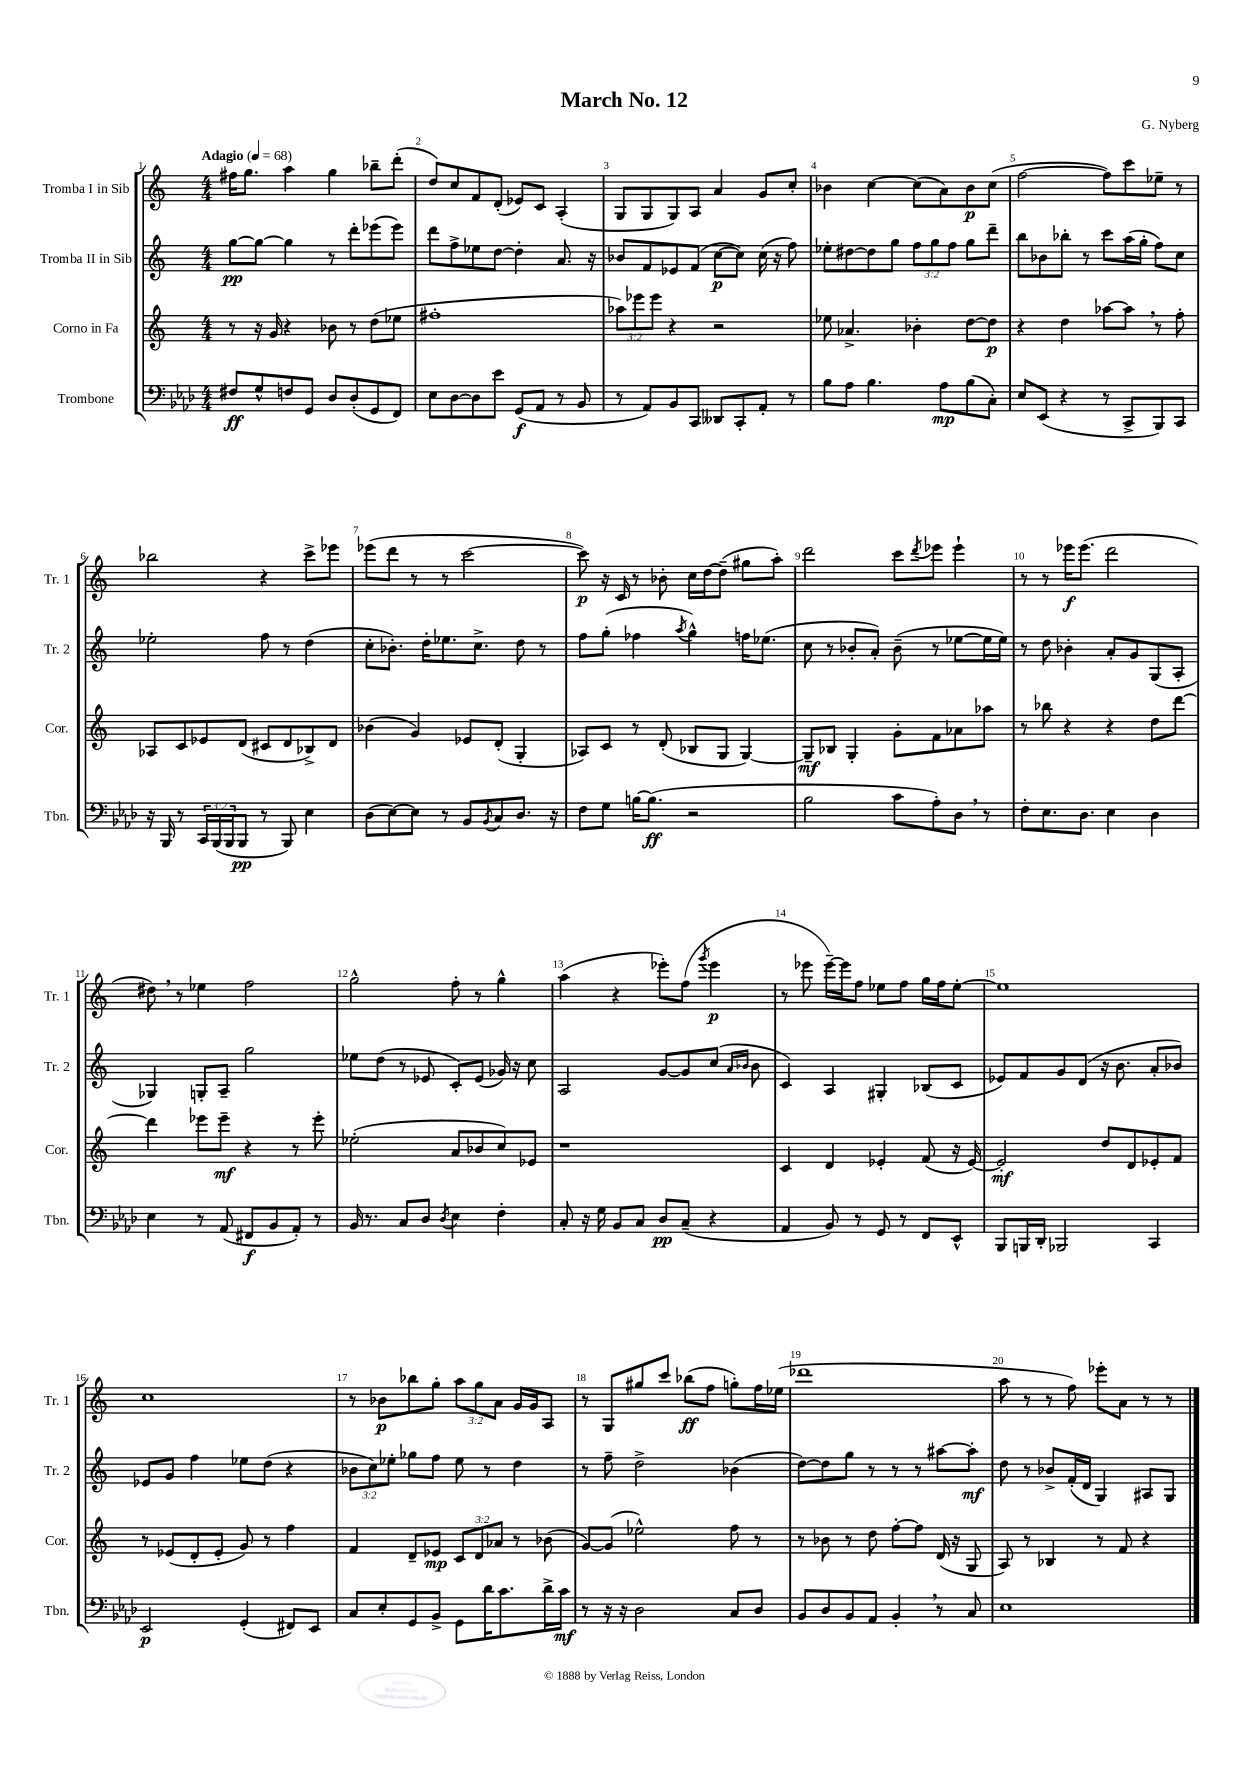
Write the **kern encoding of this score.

**kern	**dynam	**kern	**dynam	**kern	**dynam	**kern	**dynam
*part4	*part4	*part3	*part3	*part2	*part2	*part1	*part1
*staff4	*staff4	*staff3	*staff3	*staff2	*staff2	*staff1	*staff1
*I"Trombone	*	*I"Corno in Fa	*	*I"Tromba II in Sib	*	*I"Tromba I in Sib	*
*I'Tbn.	*	*I'Cor.	*	*I'Tr. 2	*	*I'Tr. 1	*
*clefF4	*	*clefG2	*	*clefG2	*	*clefG2	*
*k[b-e-a-d-]	*	*k[]	*	*k[]	*	*k[]	*
*M4/4	*	*M4/4	*	*M4/4	*	*M4/4	*
*MM68	*	*MM68	*	*MM68	*	*MM68	*
=1	=1	=1	=1	=1	=1	=1	=1
!	!	!	!	!	!	!LO:TX:a:B:t=Adagio	!
8F#X/L	ff	8r	.	[8gg\L	pp	16ff#X\KL	.
.	.	.	.	.	.	8.gg\J	.
8G^^/	.	16r	.	8gg\J_	.	.	.
.	.	16g/	.	.	.	.	.
8Fn/	.	4r	.	4gg\]	.	4aa\	.
8GG/J	.	.	.	.	.	.	.
8D-/L	.	8b-X\	.	8r	.	4gg\	.
(8D-'/	.	8r	.	8ddd'\L	.	.	.
8GG/	.	(8dd\L	.	(8eee-X\	.	8bb-X~\L	.
8FF/J)	.	8ee-X\J	.	8eee-\J)	.	(8ddd'\J	.
=2	=2	=2	=2	=2	=2	=2	=2
8E-\L	.	1ff#X'	.	8ddd\L	.	8dd/L)	.
[8D-\	.	.	.	8ff^\	.	8cc/	.
8D-\]	.	.	.	8ee-X\	.	8f/	.
8e-\J	.	.	.	[8dd\J	.	(8d'/J	.
(8GG/L	f	.	.	4dd'\]	.	8e-X/L)	.
8AA-/J	.	.	.	.	.	8c/J	.
8r	.	.	.	8.a/	.	(4A'/	.
8BB-/	.	.	.	.	.	.	.
.	.	.	.	16r	.	.	.
=3	=3	=3	=3	=3	=3	=3	=3
8r	.	12aa-X\L)	.	8b-X/L	.	8G/L	.
.	.	12eee-X\	.	.	.	.	.
8AA-/L)	.	.	.	8f/	.	8G/	.
.	.	12eee-\J	.	.	.	.	.
8BB-/	.	4r	.	8e-X/	.	8G/)	.
8CC/J	.	.	.	(8f/J	.	8A/J	.
8DD--X/L	.	2r	.	[8cc\L	p	4a/	.
8CC'/	.	.	.	8cc\J])	.	.	.
8AA-'/J	.	.	.	(16cc\	.	8g/L	.
.	.	.	.	16r	.	.	.
8r	.	.	.	8ff\)	.	8cc'/J	.
=4	=4	=4	=4	=4	=4	=4	=4
8B-\L	.	8ee-X\	.	8ee-X'\L	.	4b-X\	.
8A-\J	.	4.a-X^/	.	[8dd#X\	.	.	.
4.B-\	.	.	.	8dd#\]	.	[4cc\	.
.	.	.	.	8gg\J	.	.	.
.	.	4b-X'\	.	12ff\L	.	(8cc\L]	.
.	.	.	.	12gg\	.	.	.
8A-\L	mp	.	.	.	.	8a\)	.
.	.	.	.	12ff\J	.	.	.
(8B-\	.	[8dd\L	.	8gg\L	.	8b-\	p
8C'\J)	.	8dd\J]	p	8ddd~\J	.	(8cc\J	.
=5	=5	=5	=5	=5	=5	=5	=5
8E-/L	.	4r	.	8bb\L	.	[2ff\	.
(8EE-/J	.	.	.	8b-X\	.	.	.
4r	.	4dd\	.	8bb-X'\J	.	.	.
.	.	.	.	8r	.	.	.
8r	.	[8aa-X\L	.	8ccc\L	.	8ff\L])	.
8CC^/L	.	8aa-,\J]	.	(16aa\L	.	8ccc\	.
.	.	.	.	16gg'\JJ	.	.	.
8BBB-/)	.	8r	.	8ff\L)	.	8ee-X~\J	.
8CC/J	.	8ff'\	.	8cc\J	.	8r	.
!!LO:LB:g=z
=6	=6	=6	=6	=6	=6	=6	=6
16r	.	8A-X/L	.	2ee-X'\	.	2bb-X\	.
16BBB-/	.	.	.	.	.	.	.
8r	.	8c/	.	.	.	.	.
24CC/LL	.	8e-X/	.	.	.	.	.
(24BBB-/	.	.	.	.	.	.	.
24BBB-/J	.	.	.	.	.	.	.
8BBB-/J	pp	(8d/J	.	.	.	.	.
8r	.	8c#X/L	.	8ff\	.	4r	.
8BBB-/)	.	8d/	.	8r	.	.	.
4E-\	.	8B-X^/)	.	(4dd\	.	8ccc^\L	.
.	.	8d/J	.	.	.	8eee-X\J	.
=7	=7	=7	=7	=7	=7	=7	=7
(8D-\L	.	(4b-X\	.	8cc'\L	.	(8eee-X\L	.
[8E-\)	.	.	.	8.b-X'\J)	.	8ddd\J	.
8E-\J]	.	4g/)	.	.	.	8r	.
.	.	.	.	16dd'\KL	.	.	.
8r	.	.	.	8.ee-X\	.	8r	.
8BB-/L	.	8e-X/L	.	.	.	[2ccc\	.
.	.	.	.	8.cc^\J	.	.	.
8qBB-/	.	.	.	.	.	.	.
8C/	.	(8d'/J	.	.	.	.	.
8.D-/J	.	4G'/	.	8dd\	.	.	.
.	.	.	.	8r	.	.	.
16r	.	.	.	.	.	.	.
=8	=8	=8	=8	=8	=8	=8	=8
8F\L	.	8A-X/L)	.	8ff\L	.	8ccc\])	p
8G\J	.	8c/J	.	(8gg'\J	.	16r	.
.	.	.	.	.	.	16c/	.
[16Bn\KL	.	8r	.	4ff-X\	.	8r	.
(8.B\J]	ff	.	.	.	.	.	.
.	.	(8d'/	.	.	.	8b-X'\	.
.	.	.	.	8qaa/	.	.	.
2r	.	8B-X/L	.	4gg^^\)	.	16cc\LL	.
.	.	.	.	.	.	[16dd\J	.
.	.	8G/J	.	.	.	(8dd~\J]	.
.	.	[4G/)	.	16ffn\KL	.	8gg#X\L	.
.	.	.	.	(8.ee-X\J	.	.	.
.	.	.	.	.	.	8aa'\J)	.
=9	=9	=9	=9	=9	=9	=9	=9
2B-\	.	8G~/L]	mf	8cc\	.	2ddd\	.
.	.	8B-X/J	.	8r	.	.	.
.	.	4G'/	.	8b-X'/L	.	.	.
.	.	.	.	8a'/J)	.	.	.
8c\L	.	8g'\L	.	(8b-~\	.	8ccc\L	.
.	.	.	.	.	.	8qddd/	.
8A-'\)	.	8f\	.	8r	.	8eee-X\J	.
8D-,\J	.	8a-X\	.	[8ee-X\L	.	4eee-`\	.
8r	.	8aa-X\J	.	16ee-\L]	.	.	.
.	.	.	.	16ee-\JJ)	.	.	.
=10	=10	=10	=10	=10	=10	=10	=10
8F'\L	.	8r	.	8r	.	8r	.
8.E-\	.	8bb-X\	.	8dd\	.	8r	.
.	.	4r	.	4b-X'\	.	16eee-X\KL	f
8.D-\J	.	.	.	.	.	(8.eee-\J	.
4E-\	.	4r	.	8a'/L	.	2ddd\	.
.	.	.	.	8g/	.	.	.
4D-\	.	8dd\L	.	(8G/	.	.	.
.	.	[8ddd\J	.	8A'/J	.	.	.
!!LO:LB:g=z
=11	=11	=11	=11	=11	=11	=11	=11
4E-\	.	4ddd\]	.	4G-X/)	.	8dd#X,\)	.
.	.	.	.	.	.	8r	.
8r	.	8eee-X\L	.	8Gn'/L	.	4ee-X\	.
(8AA-/	.	8eee-~\J	mf	8A~/J	.	.	.
8FF#X/L	f	4r	.	2gg\	.	2ff\	.
8BB-/	.	.	.	.	.	.	.
8AA-'/J)	.	8r	.	.	.	.	.
8r	.	8eee-'\	.	.	.	.	.
=12	=12	=12	=12	=12	=12	=12	=12
16BB-/	.	(2ee-X'\	.	8ee-X\L	.	2gg^^\	.
8.r	.	.	.	.	.	.	.
.	.	.	.	(8dd\J	.	.	.
8C/L	.	.	.	8r	.	.	.
8D-/J	.	.	.	8e-X/	.	.	.
8qD-/	.	.	.	.	.	.	.
4E-\	.	8a/L	.	8c'/L)	.	8ff'\	.
.	.	8b-X/	.	(8e-/J	.	8r	.
4F'\	.	8cc/)	.	16g-X/)	.	4gg^^\	.
.	.	.	.	16r	.	.	.
.	.	8e-X/J	.	8cc\	.	.	.
=13	=13	=13	=13	=13	=13	=13	=13
8C'/	.	1r	.	2A/	.	(4aa\	.
16r	.	.	.	.	.	.	.
16G\	.	.	.	.	.	.	.
8BB-/L	.	.	.	.	.	4r	.
8C/J	.	.	.	.	.	.	.
8D-/L	pp	.	.	[8g/L	.	8eee-X'\L)	.
(8C~/J	.	.	.	8g/]	.	(8ff\J	.
.	.	.	.	.	.	8qggg/	.
4r	.	.	.	(8cc/J	.	4eee-\	p
.	.	.	.	16qqa/LL	.	.	.
.	.	.	.	16qqb-X/JJ	.	.	.
.	.	.	.	8b-\	.	.	.
=14	=14	=14	=14	=14	=14	=14	=14
4AA-/	.	4c/	.	4c/)	.	8r	.
.	.	.	.	.	.	8eee-X\	.
8BB-/)	.	4d/	.	4A/	.	[16eee-~\LL)	.
.	.	.	.	.	.	16eee-\J]	.
8r	.	.	.	.	.	8ff\J	.
8GG/	.	4e-X'/	.	4G#X'/	.	8ee-X\L	.
8r	.	.	.	.	.	8ff\J	.
8FF/L	.	(8f/	.	(8B-X/L	.	16gg\LL	.
.	.	.	.	.	.	16ff\J	.
8EE-^^/J	.	16r	.	8c/J	.	[8ee-'\J	.
.	.	[16e-/)	.	.	.	.	.
=15	=15	=15	=15	=15	=15	=15	=15
8BBB-/L	.	2e-'/]	mf	8e-X/L)	.	1ee-]	.
16BBBn/L	.	.	.	8f/	.	.	.
16DD-'/JJ	.	.	.	.	.	.	.
2BBB-X/	.	.	.	8g/	.	.	.
.	.	.	.	(8d/J	.	.	.
.	.	8dd/L	.	16r	.	.	.
.	.	.	.	8.b\	.	.	.
.	.	8d/	.	.	.	.	.
4CC/	.	8e-X'/	.	8a'/L	.	.	.
.	.	8f/J	.	8b-X/J)	.	.	.
!!LO:LB:g=z
=16	=16	=16	=16	=16	=16	=16	=16
2EE-/	p	8r	.	8e-X/L	.	1cc	.
.	.	(8e-X/L	.	8g/J	.	.	.
.	.	8d'/	.	4ff\	.	.	.
.	.	8e-'/J	.	.	.	.	.
(4GG'/	.	8g/)	.	8ee-X\L	.	.	.
.	.	8r	.	(8dd\J	.	.	.
8FF#X/L)	.	4ff\	.	4r	.	.	.
8EE-/J	.	.	.	.	.	.	.
=17	=17	=17	=17	=17	=17	=17	=17
8C/L	.	4f/	.	12b-X\L	.	8r	.
.	.	.	.	12cc\)	.	.	.
8E-'/	.	.	.	.	.	8b-X\L	p
.	.	.	.	12ee-X'\J	.	.	.
8GG/	.	8d~/L	.	8gg-X\L	.	8bb-X\	.
8BB-^/J	.	8e-X/J	mp	8ff\J	.	8gg'\J	.
8GG\L	.	12c/L	.	8ee-\	.	12aa\L	.
.	.	12d/	.	.	.	12gg\	.
16d-\K	.	.	.	8r	.	.	.
.	.	12a-X/J	.	.	.	12a\J	.
8.c\	.	.	.	.	.	.	.
.	.	8r	.	4dd\	.	16g/LL	.
.	.	.	.	.	.	16g/J	.
16d-^\L	.	(8b-X\	.	.	.	8A/J	.
16c\JJ	mf	.	.	.	.	.	.
=18	=18	=18	=18	=18	=18	=18	=18
8r	.	[8g/L)	.	8r	.	8r	.
16r	.	(8g/J]	.	8ff~\	.	8G/L	.
16r	.	.	.	.	.	.	.
2D-\	.	2ee-X^^\)	.	2dd^\	.	8gg#X/	.
.	.	.	.	.	.	8ccc/J	.
.	.	.	.	.	.	(8bb-X\L	ff
.	.	.	.	.	.	8ff\J	.
8C/L	.	8ff\	.	(4b-X\	.	8ggn'\L)	.
8D-/J	.	8r	.	.	.	16ff\L	.
.	.	.	.	.	.	(16ee-X\JJ	.
=19	=19	=19	=19	=19	=19	=19	=19
8BB-/L	.	8r	.	[8dd\L)	.	1ddd-X	.
8D-/	.	8b-X\	.	8dd\]	.	.	.
8BB-/	.	8r	.	8gg\J	.	.	.
8AA-/J	.	8dd\	.	8r	.	.	.
4BB-',/	.	[8ff'\L	.	8r	.	.	.
.	.	8ff\J]	.	8r	.	.	.
8r	.	(16d/	.	[8aa#X\L	.	.	.
.	.	16r	.	.	.	.	.
8C/	.	8G/	.	8aa#'\J]	mf	.	.
=20	=20	=20	=20	=20	=20	=20	=20
1E-	.	8A/)	.	8dd\	.	8aa\	.
.	.	8r	.	8r	.	8r	.
.	.	4B-X/	.	8b-X^/L	.	8r	.
.	.	.	.	(16f'/L	.	8ff\)	.
.	.	.	.	16d/JJ	.	.	.
.	.	8r	.	4G/)	.	8eee-X'\L	.
.	.	8f/	.	.	.	8a\J	.
.	.	4r	.	8A#X/L	.	8r	.
.	.	.	.	8G/J	.	8r	.
==	==	==	==	==	==	==	==
*-	*-	*-	*-	*-	*-	*-	*-
